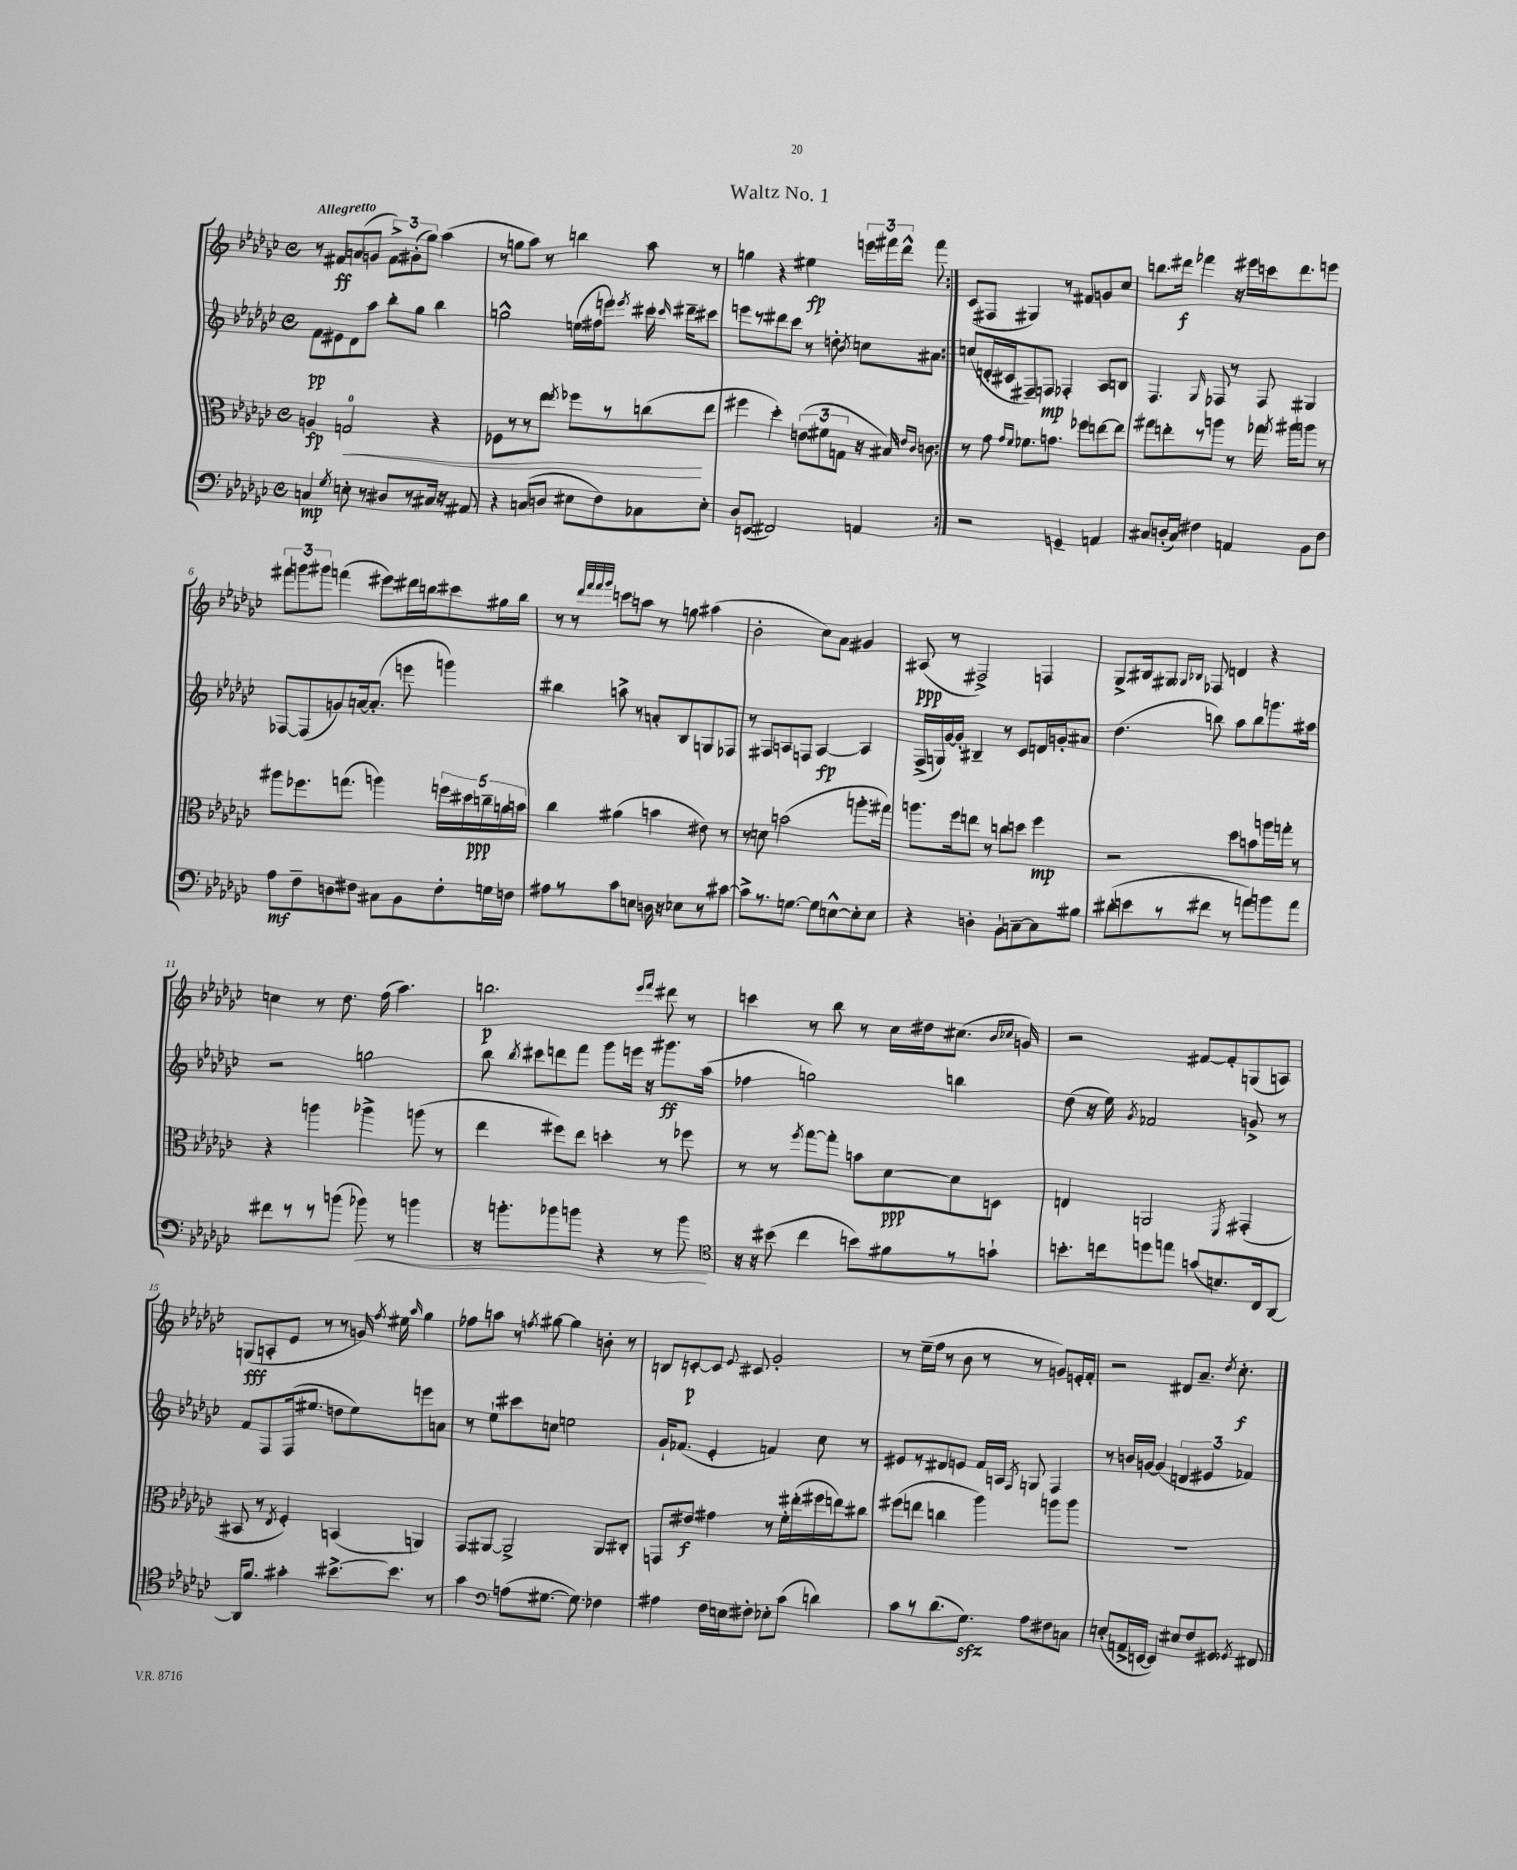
\header { title = "Waltz No. 1" }
<<
\new StaffGroup <<
\new Staff = "s0" {
    \clef treble \key ges \major \defaultTimeSignature \time 4/4 \tempo "Allegretto"
    \autoBeamOff \repeat volta 2 { r8 fis'8[\ff a'8( g'8] \tuplet 3/2 { fis'8[->) gis'8-.( ges''8]) } aes''4( |
    r8 g''8[ aes''8]) r8 b''4 aes''8 r8 |
    g''4 r4 eis''4\fp \tuplet 3/2 { e'''16[ fis'''16 des'''16]-^ } fis'''8 | }
    ces'8[( fis8] gis4) r8 fis'8[ g'8 ces''8] |
    b''8.[ dis'''16]\f fes'''4 r16 eis'''16[ c'''16 dis'''8. e'''8] |
    \tuplet 3/2 { fis'''8[ g'''8 gis'''8] } f'''4( eis'''8[) dis'''16 b''16 cis'''8 gis''16 b''16] |
    r8 r8 \grace { des'''32[ f'''32 f'''32 ges'''32] } c'''8[ a''8] r8 g''8 ais''4( |
    bes'2-. ces''8[) aes'8] gis'4 |
    ais8\ppp( r8 fis2->) f4 |
    ges8.[-> bis16 gis8] \grace { ges16[ bes16] } fes8 d'4 r4 |
    c''4 r8 des''8. f''16( aes''4.) |
    b''2.\p \grace { ees'''16[ f'''16] } dis'''8 r8 |
    c'''4 r8 bes''8 r8 ces''16[ dis''16 cis''8.]( \grace { bes'16[ ces''16] } g'16) |
    r2 fis'8[~ fis'8-. g8( a8]) |
    g8[\fff( a8-. ees'8] r8 r8 g'16) \acciaccatura { f''8 } eis''16 \grace { aes''16 } ges''4 |
    fes''8[ a''8] r8 \acciaccatura { f''8 } gis''8~ gis''4 b'8-. r8 |
    b8[ c'8~-.\p c'8] \appoggiatura { ees'8 } cis'8 ges'2-. |
    r8 ees''16[--( f''16] r8 bes'8 r8 r8 g'8[) e'16-. f'16]-. |
    r2 dis'8[ aes'8.]-- \acciaccatura { des''8 } ces''8.-.\f \bar "|." |
}
\new Staff = "s1" {
    \clef treble \key ges \major \defaultTimeSignature \time 4/4
    \autoBeamOff \repeat volta 2 { f'8[\pp eis'8 des'8 aes''8] bes''8[-. ges''8] bes''4 |
    g''2-^ e''16[( fis''16 e'''8]) \acciaccatura { ees'''8 } cis'''16 \grace { ces'''16 } dis'''16[-- cis'''8] |
    e'''8[ r8 dis'''8 ces'''8] r8 d''8-. \acciaccatura { bes'8 } c''8[ ais'8] | }
    c''8[( d'16-. cis'16 fis8--) f8]\mp fes4-. aes8[ b8] |
    f4. \grace { ges16 } fes8 r8 fes8 gis4 |
    fes8[~ fes8( g'8) a'16~ a'8.]-.( e'''8 g'''4) |
    bis''4 a''8-> r8 a'8[-. bes8 g8 fes8] |
    r8 fis8[ a8 f8] a4~\fp a4 |
    f16[->( g16) ges'16~ ges'16]-. bis4-- r8 ces'8[ d'16 g'16-. ais'8] |
    des''4.( b''8) aes''8[ b''8 g'''8. ais''16] |
    r2 g''2 |
    bes''8 \acciaccatura { bes''8 } cis'''8[ d'''8 f'''8] ges'''8[ e'''16] r16 gis'''8.[\ff aes''16]( |
    fes''4 g''2) b''4 |
    des''8( r16 ees''16) \acciaccatura { ges'8 } fes'2 g'8-> r8 |
    f'8[ f8 f16( eis''8.] d''8[ eis''8) e'''8 a'8] |
    r8 ees''8[-! cis'''8 c''8] e''2 |
    ges'16[-! fes'8.]( ees'4-. f'4) ces''8 r8 |
    eis'8[ r8 dis'8 e'8] f'16[ a16] \acciaccatura { f8 } g8 f4 |
    r8 b'16[ g'16]~ g'4( \tuplet 3/2 { d'4 eis'4 fes'4) } \bar "|." |
}
\new Staff = "s2" {
    \clef alto \key ges \major \defaultTimeSignature \time 4/4
    \autoBeamOff \repeat volta 2 { a4\fp g2-0\< r4 |
    fes8[ r8 r8 ees''8] \acciaccatura { ees''8 } fes''8[ r8 c''8\!( ees''8] |
    fis''4 des''4-.) \tuplet 3/2 { e'8[( fis'8 g8] } r16 bis16) \grace { ees'16[ ces'16] } c'8 | }
    r8 ges'8 \grace { ges'16[ f'16] } fes'8.[ g'8.] fes''8[ e''8~ e''8] |
    gis''8[ e''8-. r8 a''8] r8 ges''16 \acciaccatura { ges''8 } ais''16[ a''8] r8 |
    ais''8[ fes''8. g''8.]( a''4) \tuplet 5/4 { f''16[ dis''16 c''16--\ppp a'16 b'16] } |
    ces''4 ais'4( b'4 eis'8) r8 |
    r8 d'8 b'2( a''8.[-. gis''16]) |
    a''8.[ f''16 e''8] r8 c''8[ d''8] f''4\mp |
    r2 des''8[ b'8 a''16 g''16]-. r8 |
    r4 a''4 aes''4-> a''8( r8 |
    ees''4 fis''8[) ees''8] d''4-. r8 fes''8 |
    r8 r8 \acciaccatura { f''8 } ges''8[~ ges''8]-. b'8[ des'8~\ppp des'8 d8] |
    e4 a,2 \acciaccatura { f,8 } gis,4-.( |
    bis,8 r8 \acciaccatura { ees8 } f4-.) b,4( a,4) |
    ges,8[ ais,8]~ ais,2-> ais,8[ cis8]-. |
    g,8[ eis'8]\f gis'4 r8 f'16[-. eis''16-.( fis''16 e''16) cis''8] |
    fis''8[( e''8] c''4 aes''4) a''8[ a''8] |
    R1 \bar "|." |
}
\new Staff = "s3" {
    \clef bass \key ges \major \defaultTimeSignature \time 4/4
    \autoBeamOff \repeat volta 2 { c4\mp \acciaccatura { ges8 } e8-. r8 dis8[ r8 cis16] r16 ais,8 |
    r4 c8[( d8] eis8[ f8) ces8 eis8]-. |
    des8[ e,8]( fis,2) a,4 | }
    r2 g,4-- a,4 |
    cis8[ d16-.( cis16]) fis4 a,4 bes,8[ fis8] |
    aes8[\mf f8-- d8 fis8] cis8[ bes,8 fis8-. g16 f16] |
    ais8[ r8 ces'8 e8] d16 r16 ees8[ r8 cis'8]~ |
    cis'8[-> r8. g8.]~ g8[ e8~-^ e8-. e8] |
    r4 d4-. bes,8[-! c8~-- c8 bis8] |
    dis'8[-.( e'8 r8 fis'8] r8 a'8[) b'8 a'8] |
    fis'8[ r8 r8 b'8]( bes'8\<) r8 b'4 |
    r16 b'8.[-. bes'8 b'8] r4 r8 b'8\! |
    \clef tenor r16 r16 bis'8( ces''4 b'8[) fis'8 r8 g'8]-! |
    b'8.[-. c''16 d''8 e''8] g'8[( b8.) ces16 aes,8]~ |
    aes,16[ f'8.] gis'4-. bis'8.[~-> bis'8.] r8 |
    ges'4 \clef bass a8[( gis8.]~ gis8.) fes4 |
    ais4 f16[ e16 fis8]-. ees8[-. ces'8]( d'4) |
    ces'8[ r8 des'8.( ges8.]\sfz) aes8[ fis8 c8] |
    e8[-.( a,16-> e,16]~ e,4) eis8[ f8 gis,8] \acciaccatura { ges,8 } fis,8 \bar "|." |
}
>>
>>
